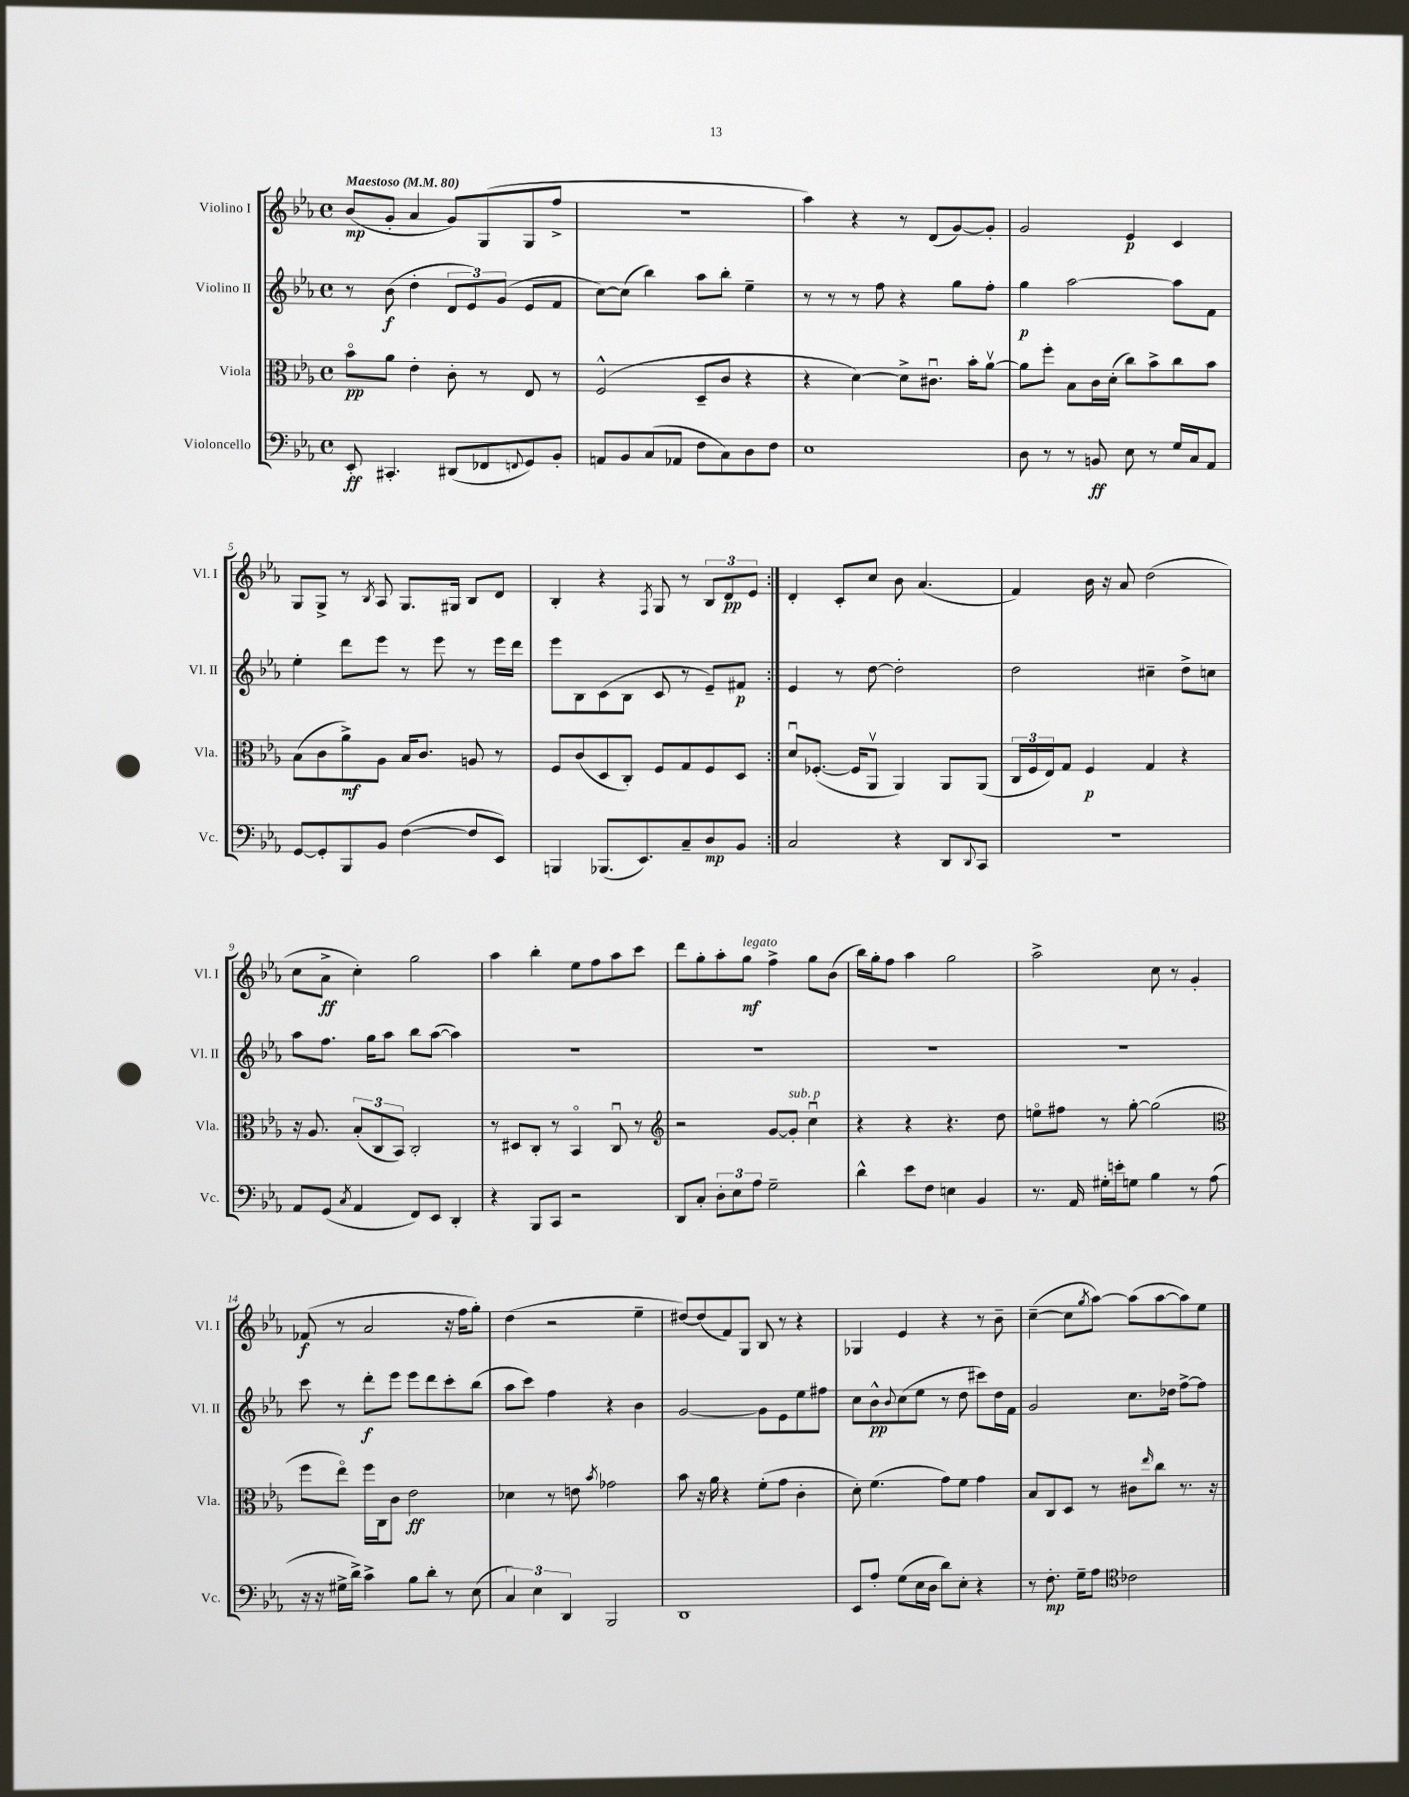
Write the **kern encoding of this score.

**kern	**kern	**kern	**kern
*staff4	*staff3	*staff2	*staff1
*clefF4	*clefC3	*clefG2	*clefG2
*k[b-e-a-]	*k[b-e-a-]	*k[b-e-a-]	*k[b-e-a-]
*M4/4	*M4/4	*M4/4	*M4/4
*met(c)	*met(c)	*met(c)	*met(c)
*MM80	*MM80	*MM80	*MM80
8EE-'/	8b-o\L	8r	(8b-/L
4.CC#'/	8a-\J	(8b-\	8g'/J
.	4e-'\	4dd'\	4a-/
(8DD#/L	8c'\	12d/L	8g/L)
.	.	12e-/)	.
8FF-/	8r	.	(8G/
.	.	(12g/J	.
8qqFF/	.	.	.
8GG/)	8E-/	8e-/L	8G/
8BB-'/J	8r	8f/J	8ff^/J
=	=	=	=
8AA/L	(2F^^/	[8cc\L)	1r
8BB-/	.	(8cc\]J	.
(8C/	.	4bb-\)	.
8AA-/J	.	.	.
8F\L	8D~/L	8aa-\L	.
8C\)	8c/J	8bb-'\J	.
8D\	4r	4ee-~\	.
8F\J	.	.	.
=	=	=	=
1E-	4r	8r	4aa-\)
.	.	8r	.
.	[4d\)	8r	4r
.	.	8ff\	.
.	8d^\]L	4r	8r
.	8.c#u\J	.	(8d/L
.	.	8gg\L	[8g/)
.	16b-'\LK	.	.
.	[8a-v\J	8ff'\J	8g'/]J
=	=	=	=
8D\	8a-\]L	4gg\	2g/
8r	8ff'\J	.	.
8r	8B-\L	[2aa-\	.
8BB/	16c\L	.	.
.	(16d'\JJ	.	.
8E-\	8cc\L)	.	4e-/
8r	8b-^\	.	.
16G/LL	8cc\	8aa-\]L	4c/
16C/J	.	.	.
8AA-/J	8b-\J	8f\J	.
=	=	=	=
[8GG/L	(8B-\L	4ee-'\	8G/L
8GG'/]	8c\	.	8G^/J
8BBB-/	8a-^\)	8ddd\L	8r
.	.	.	8qB-/
8BB-/J	8A-\J	8eee-\J	8A-/
([4F\	16B-/LK	8r	8.G/L
.	8.c/J	.	.
.	.	8eee-\	.
.	.	.	16G#/Jk
8F/]L	8A/	8r	8B-/L
8EE-/J)	8r	16eee-\LL	8d/J
.	.	16ddd\JJ	.
=	=	=	=
4BBB/	8F/L	8eee-\L	4B-'/
.	(8c/	8B-\	.
(8.BBB-/L	8D/	(8c\	4r
.	8C'/J)	8B-\J	.
8.EE-/)	.	.	.
.	.	.	8qF/
.	8F/L	8c/	8G/
8C~/	8G/	8r	8r
8D/	8F/	8e-~/L)	12B-/L
.	.	.	12d/
8BB-/J	8D/J	8f#/J	.
.	.	.	12e-/J
=:|!	=:|!	=:|!	=:|!
2C/	8du/L	4e-/	4d'/
.	([8.F-'/J	.	.
.	.	8r	8c'/L
.	16F-/]LK	.	.
.	8AA-v/J	[8dd\	8cc/J
4r	4AA-/)	2dd'\]	8b-\
.	.	.	(4.a-/
8DD/L	8AA-/L	.	.
8qqDD/	.	.	.
8CC/J	(8AA-/J	.	.
=	=	=	=
1r	24C/LL	2dd\	4f/)
.	24F/	.	.
.	24E-/J)	.	.
.	8G/J	.	.
.	4F/	.	16b-\
.	.	.	16r
.	.	.	8a-/
.	4G/	4cc#~\	(2dd\
.	4r	8dd^\L	.
.	.	8cc\J	.
=	=	=	=
8AA-/L	16r	8aa-\L	8cc\L
.	8.A-/	.	.
(8GG/J	.	8.ff\J	8a-^\J
8qC/	.	.	.
4AA-/	(12B-'/L	.	4cc'\)
.	.	16gg\LK	.
.	12C/	.	.
.	.	8aa-\J	.
.	12BB-/J)	.	.
8FF/L)	2C'/	8bb-\L	2gg\
8EE-/J	.	([8aa-\J	.
4DD'/	.	4aa-\])	.
=	=	=	=
4r	8r	1r	4aa-\
.	8D#/L	.	.
8BBB-/L	8C'/J	.	4bb-'\
8CC/J	8r	.	.
2r	4BB-o/	.	8ee-\L
.	.	.	8ff\
.	8Cu/	.	8aa-\
.	8r	.	8ccc\J
=	=	=	=
*	*clefG2	*	*
8DD/L	2r	1r	8ddd\L
8C'/J	.	.	8gg'\
12D'\L	.	.	8aa-'\
12E-\	.	.	.
.	.	.	8gg\J
12A-\J	.	.	.
2G~\	[8g/L	.	4ff^\
.	8g'/]J	.	.
.	4ccu\	.	8gg\L
.	.	.	(8b-\J
=	=	=	=
4d^^\	4r	1r	16bb-\LL)
.	.	.	16gg'\J
.	.	.	8ff\J
8e-\L	4r	.	4aa-\
8F\J	.	.	.
4E\	4.r	.	2gg\
4BB-/	.	.	.
.	8dd\	.	.
=	=	=	=
8.r	8eeo\L	1r	2aa-^\
.	8ff#\J	.	.
16AA-/	.	.	.
16G#'\LL	8r	.	.
16e'\J	.	.	.
8G\J	[8gg'\	.	.
4B-\	(2gg\]	.	8cc\
.	.	.	8r
8r	.	.	4g'/
(8A-\	.	.	.
=	=	=	=
*	*clefC3	*	*
16r	8ff\L	8ccc\	(8f-/
16r	.	.	.
16G#^\LL	8ee-o\J)	8r	8r
16d^\JJ)	.	.	.
4c^\	16ff\LL	8ddd'\L	2a-/
.	16C\J	.	.
.	8c\J	8eee-\J	.
8B-\L	2e-\	8eee-\L	.
8d'\J	.	8ddd\	.
8r	.	8ccc'\	16r
.	.	.	16ff\LK
(8E-\	.	(8bb-\J	8gg'\J)
=	=	=	=
6C/)	4d-\	8aa-\L	(4dd\
.	.	8ccc\J)	.
6E-\	.	.	.
.	8r	4ff\	2r
6DD/	.	.	.
.	8e\	.	.
.	8qb-/	.	.
2BBB-/	2g-\	4r	.
.	.	4b-\	4ee-~\
=	=	=	=
1DD	8b-\	[2g/	[8dd#/L)
.	16r	.	(8dd#/]
.	16a-\	.	.
.	4r	.	8f/)
.	.	.	8G/J
.	(8f'\L	8g\]L	8B-/
.	8g\J	8e-\	8r
.	4c'\	8ee-\	4r
.	.	8ff#\J	.
=	=	=	=
8EE-/L	8d'\)	8cc\L	4G-/
8A-'/J	(4.f\	8b-^^\	.
.	.	8qqb-/	.
(8G\L	.	(8cc\	4e-/
16E-\L	.	8ee-\J	.
16D\JJ	.	.	.
8d\L)	8g\L)	8r	4r
8E-'\J	8f\J	8dd\	.
4r	4g\	8ccc#\L)	8r
.	.	16dd\L	8b-~\
.	.	16f\JJ	.
=	=	=	=
8r	8B-/L	2g/	([4cc~\
8.F'\	8C/	.	.
.	8D/J	.	8cc\]L
16G~\LK	.	.	.
.	.	.	8qgg/
8A-\J	8r	.	[8aa-\J)
*clefC4	*	*	*
2c-\	8c#\L	8.cc\L	(8aa-\]L
.	16qqee-/	.	.
.	8cc\J	.	[8aa-\
.	.	16dd-\Jk	.
.	8.r	[8ff^\L	8aa-\])
.	.	8ff\]J	8ee-\J
.	16r	.	.
==	==	==	==
*-	*-	*-	*-
